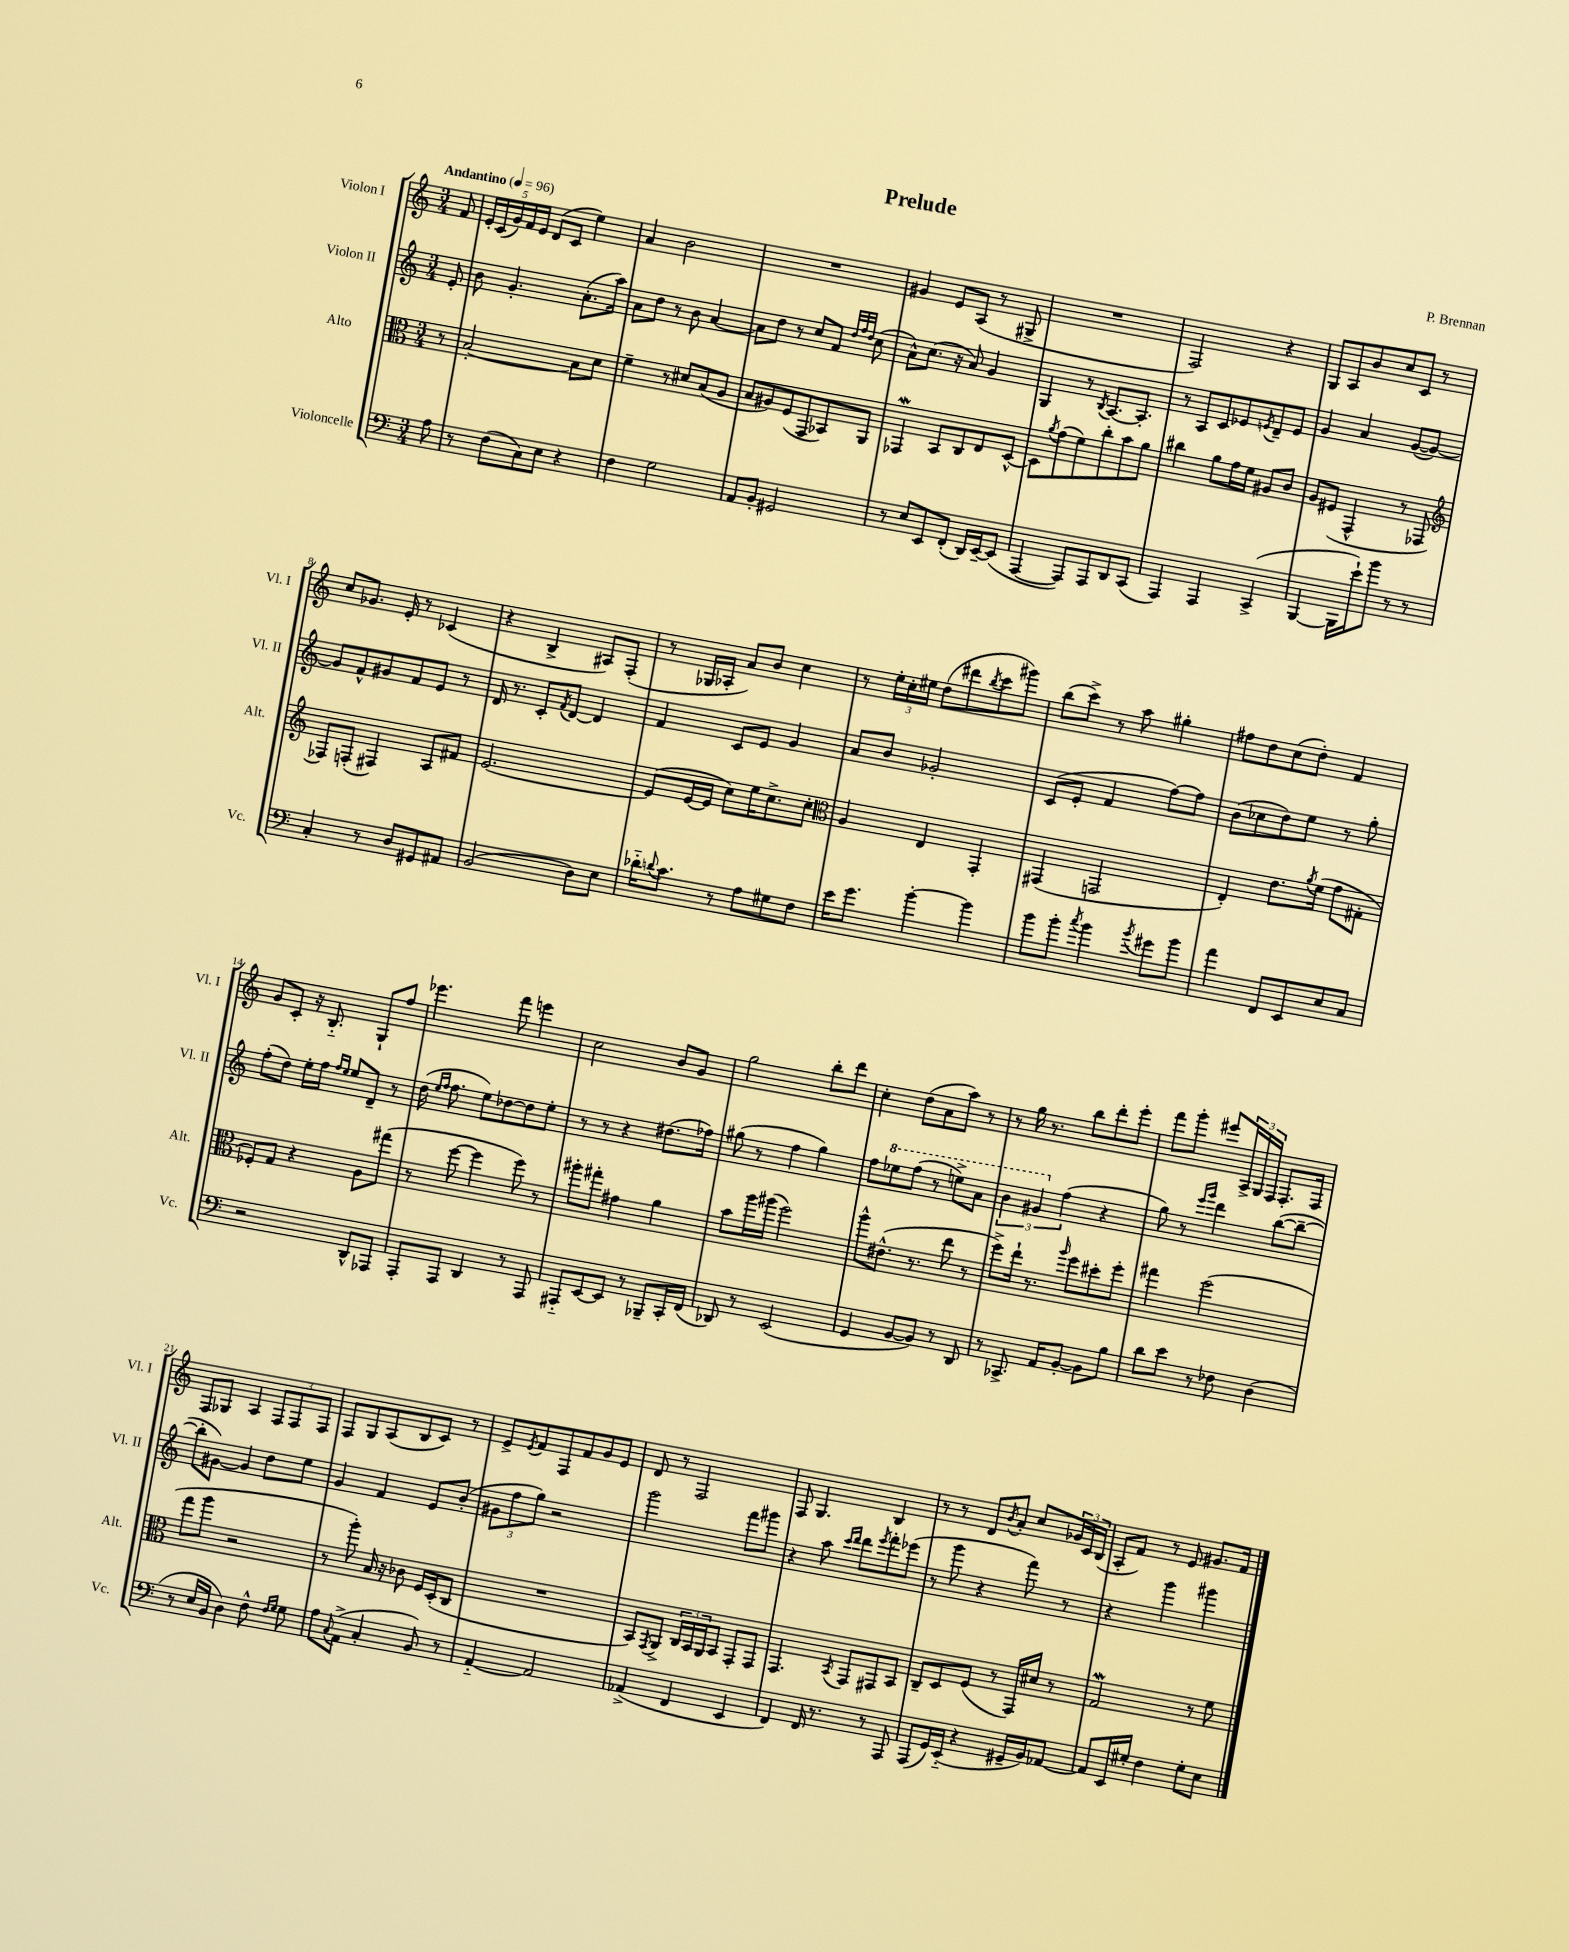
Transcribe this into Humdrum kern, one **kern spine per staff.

**kern	**kern	**kern	**kern
*staff4	*staff3	*staff2	*staff1
*clefF4	*clefC3	*clefG2	*clefG2
*k[]	*k[]	*k[]	*k[]
*M3/4	*M3/4	*M3/4	*M3/4
*MM96	*MM96	*MM96	*MM96
8A\	8r	8e'/	8f/
=	=	=	=
8r	[2B'/	8b\	20e'/LL
.	.	.	(20c/
.	.	.	20g/)
(8F\L	.	4.g'/	.
.	.	.	20f/
.	.	.	20e/JJ
8C\)	.	.	(8d/L
8E\J	.	.	8c/J
4r	8B\]L	(8.a'\L	4ee\)
.	8d\J	.	.
.	.	16aa\Jk)	.
=	=	=	=
4F\	4f~\	8a\L	4a/
.	.	8dd\J	.
2G\	8r	8r	2b\
.	8d#/L	8b\	.
.	(8B/	[4a/	.
.	8A/J	.	.
=	=	=	=
8AA/L	8B/L	8a\]L	2.r
8BB'/J	8A#/)	8dd\J	.
2GG#/	(8F/	8r	.
.	8GG/	8cc/L	.
.	8BB-/)	8f/J	.
.	.	32qqdd/LLL	.
.	.	32qqff/	.
.	.	32qqdd/JJJ	.
.	8AA/J	(8cc\	.
=	=	=	=
8r	4GG-/	8a^^\L)	4g#/
8E/L	.	(8.cc\J	.
8EE/	8BB/L	.	8e/L
.	.	16r	.
(8FF'/J	8C/	8a/)	(8A/J
16DD/LL)	8E/	4g/	8r
[16EE~/J	.	.	.
(8EE/]J	[8D^^/J	.	8G#^/
=	=	=	=
[4AAA/	8D\]L	4G/	2.r
.	8qa/	.	.
.	(8g\	.	.
8AAA/]L)	8f\)	8r	.
.	.	8qB/	.
8AAA/	8cc'\	[8.A/L	.
8DD/	8b\	.	.
.	.	8.A'/]J	.
(8CC/J	8a\J	.	.
=	=	=	=
4AAA/)	4cc#\	8r	2F/)
.	.	8A/L	.
4AAA/	8a\L	8c/	.
.	16g\L	8e-/	.
.	16f\JJ	.	.
.	.	8qe/	.
(4CC^/	8A#/L	8d~/	4r
.	8c/J	8e/J	.
=	=	=	=
[4BBB/	8A/L	4g/	8G/L
.	(8F#/J	.	8A/
16BBB\]LL	4GG^^/	4a/	8b/
16e`\J)	.	.	.
8b\J	.	.	8cc/
8r	8r	([8g/L	8c/J
8r	8GG-/	8g/_J)	8r
=	=	=	=
*	*clefG2	*	*
4C'/	8F-/L)	8g/]L	8cc/L
.	(8F'/J	8f^^/	8.g-/J
8r	4F#/)	8g#/	.
.	.	.	16e'/
8D/L	.	8f/	8r
8GG#/	8A/L	8e/J	(4c-/
8AA#/J	8f#/J	8r	.
=	=	=	=
(2BB/	[2.e/	16d/	4r
.	.	8.r	.
.	.	8c'/L	4B^/
.	.	8qf/	.
.	.	[8d/J	.
8D\L)	.	4d/]	8A#/L)
8E\J	.	.	(8F'/J
=	=	=	=
16d-'~\LK	(8e/]L	4f/	8r
8qqd/	.	.	.
8.c\J	.	.	.
.	[16e/L	.	16G-/LL
.	16e/]JJ	.	16A-'/JJ
8r	8cc\L)	8c/L	8a/L)
8A\L	16ee\K	8e/J	8b/J
.	8.cc^\	.	.
8G#\	.	4g/	4cc\
8F\J	8cc'\J	.	.
=	=	=	=
*	*clefC3	*	*
16e\LK	4A/	8a/L	8r
8.g\J	.	.	.
.	.	8b/J	24ee'\LL
.	.	.	24cc'\
.	.	.	24ee#\JJ
[4b'\	4E/	2g-'/	(8dd\L
.	.	.	8ddd#\
.	.	.	8qbb/
4b\]	4GG'/	.	8ccc\
.	.	.	8ggg#\J)
=	=	=	=
8b\L	(4GG#/	(8c/L	(8bb\L
8b'\J	.	8e'/J	8ccc^\J)
8qcc/	.	.	.
4b\	2GG/	4f/	8r
.	.	.	8aa\
8qb/	.	.	.
8g#\L	.	[8ff\L)	4gg#'\
8b\J	.	8ff\]J	.
=	=	=	=
4a\	4E'/)	(8b\L	8ff#\L
.	.	8cc-\	8dd\
8FF/L	8.e\L	8dd\)	(8cc\
8EE/	.	8ee\J	8dd'\J)
.	8qa/	.	.
.	(16f\Jk	.	.
8E/	8g\L	8r	4f/
8C/J	8G#'\J	8gg'\	.
=	=	=	=
2r	8F-'/L)	(8ff'\L	8g/L
.	8G/J	8dd\J)	8c'/J
.	4r	16ee'\LL	16r
.	.	16ff\JJ	8.B'~/
.	.	16qqff/LL	.
.	.	16qqee/JJ	.
.	.	8ee/L	.
8DD^^/L	8A\L	8d~/J	8G`/L
8AAA-/J	(8gg#\J	8r	8ff/J
=	=	=	=
8AAA'/L	8r	(16dd\	4.eee-\
.	.	16qqee/LL	.
.	.	16qqff/JJ	.
.	.	8.ff\	.
8AAA/J	[8ff\	.	.
4DD/	4ff\]	8ee\L)	.
.	.	[8dd-\	8fff\
8r	8ff\)	8dd-\]	4eee\
8AAA/	8r	8ee'\J	.
=	=	=	=
8AAA#'~/L	8aa#'\L	8r	2cc\
[8EE/	8gg#'\J	8r	.
8EE/]J	4g#\	4r	.
8r	.	.	.
8BBB-~/L	4a\	(8.dd#\L	8b/L
16CC'/L	.	.	8g/J
(16FF/JJ	.	16ff-\Jk)	.
=	=	=	=
8DD-/)	8b\L	(8gg#\	2gg\
8r	16aa\L	8r	.
.	(16aa#\JJ	.	.
(2EE/	2ff\)	4ff\	.
.	.	4gg#\)	8bb'\L
.	.	.	8ddd\J
=	=	=	=
4GG/	8aa^^\L	8ff\L	4cc'\
.	(8.e#^^\J	8eee-\	.
[8BB/L	.	(8fff\J	(8dd\L
.	8.r	.	.
8BB/]J)	.	8r	8a\
8r	8ee\	8eee^\L)	8aa\J)
8DD/	8r	8aa\J	8r
=	=	=	=
8r	8ff^\L)	6bb\	8r
8.CC-^/	16ee`\Jk	.	16gg\
.	.	6gg#/	.
.	8.r	.	8.r
16AA/LK	.	.	.
.	.	(6ff\	.
.	16qqaa/	.	.
[8BB'/J	8ff\L	.	8bb\L
8BB\]L	8dd#'\	4r	8ddd'\
8B\J	8ff'\J	.	8eee'\J
=	=	=	=
8d\L	4gg#\	8gg\)	8fff\L
8e\J	.	8r	8ggg'\J
.	.	16qqeee/LL	.
.	.	16qqggg/JJ	.
8r	(2ff\	4ddd\	8eee#/L
8F-\	.	.	24A^/L
.	.	.	24G/
.	.	.	24F/JJ
(4D\	.	([8bb\L	8.F'/L
.	.	8bb~\_J	.
.	.	.	16F/Jk
=	=	=	=
8r	8gg\L	8bb'\]L	8F/L
16E/LL	8aa\J	[8g#\J)	8G-/J
16BB/JJ	.	.	.
4D\)	2r	4g#/]	4A/
8F^^\	.	8dd\L	12F/L
.	.	.	12F/
16qqF/LL	.	.	.
16qqG/JJ	.	.	.
8G\	.	8ee\J	.
.	.	.	12F/J
=	=	=	=
8A\L	8r	4g/	8F/L
8qqC/	.	.	.
(8AA^\J	8aa'\)	.	8G/
4C'/	16B/	4f/	(8A/
.	16r	.	.
.	8c-\	.	8B/
8BB/)	16F/LL	8e/L	8c/J)
.	(16D'/J	.	.
8r	8C/J	(8b'/J	8r
=	=	=	=
[4AA'~/	2.r	12g#\L	8e^/L
.	.	12ff\	.
.	.	.	8qe/
.	.	.	8f/
.	.	12gg\J)	.
2AA/]	.	2r	8F/
.	.	.	8f/
.	.	.	8g/
.	.	.	8e/J
=	=	=	=
(4AA-^/	8BB/L)	2ggg\	8d/
.	8qGG/	.	.
.	8AA^/J	.	8r
4FF/	24C/LL	.	2F/
.	24BB/	.	.
.	24AA/J	.	.
.	8BB/J	.	.
4EE/	8GG'/L	8fff\L	.
.	8GG/J	8ggg#\J	.
=	=	=	=
4FF/)	4.GG/	4r	8F/
.	.	.	4.G/
16FF/	.	8aa\	.
8.r	.	.	.
.	.	16qqccc/LL	.
.	8qBB/	16qqddd/JJ	.
.	8GG/L	8ddd\L	.
.	.	8qeee/	.
8r	8GG#/	8fff'\	4B/
8AAA/	8BB/J	(8eee-\J	.
=	=	=	=
(8AAA/L	8C~/L	8r	8r
16GG/L)	8D/	8ggg\	8r
(16EE'~/JJ	.	.	.
4r	(8F/J	4r	8d/L
.	.	.	8qb/
.	8r	.	8a'/J
16GG#~/LL	16GG/LL)	8fff\)	8cc/L
16BB/J)	16d#/JJ	.	.
[8AA-/J	8r	8r	24g-/L
.	.	.	24c/
.	.	.	(24B/JJ
=	=	=	=
8AA-/]L	2G/	4r	8A'/L
16EE/L	.	.	8f/J)
16G#'/JJ	.	.	.
4F\	.	4ggg\	8r
.	.	.	8e/
8G#'\L	8r	4ggg#\	8.g#/L
8E\J	8f\	.	.
.	.	.	16f/Jk
==	==	==	==
*-	*-	*-	*-
